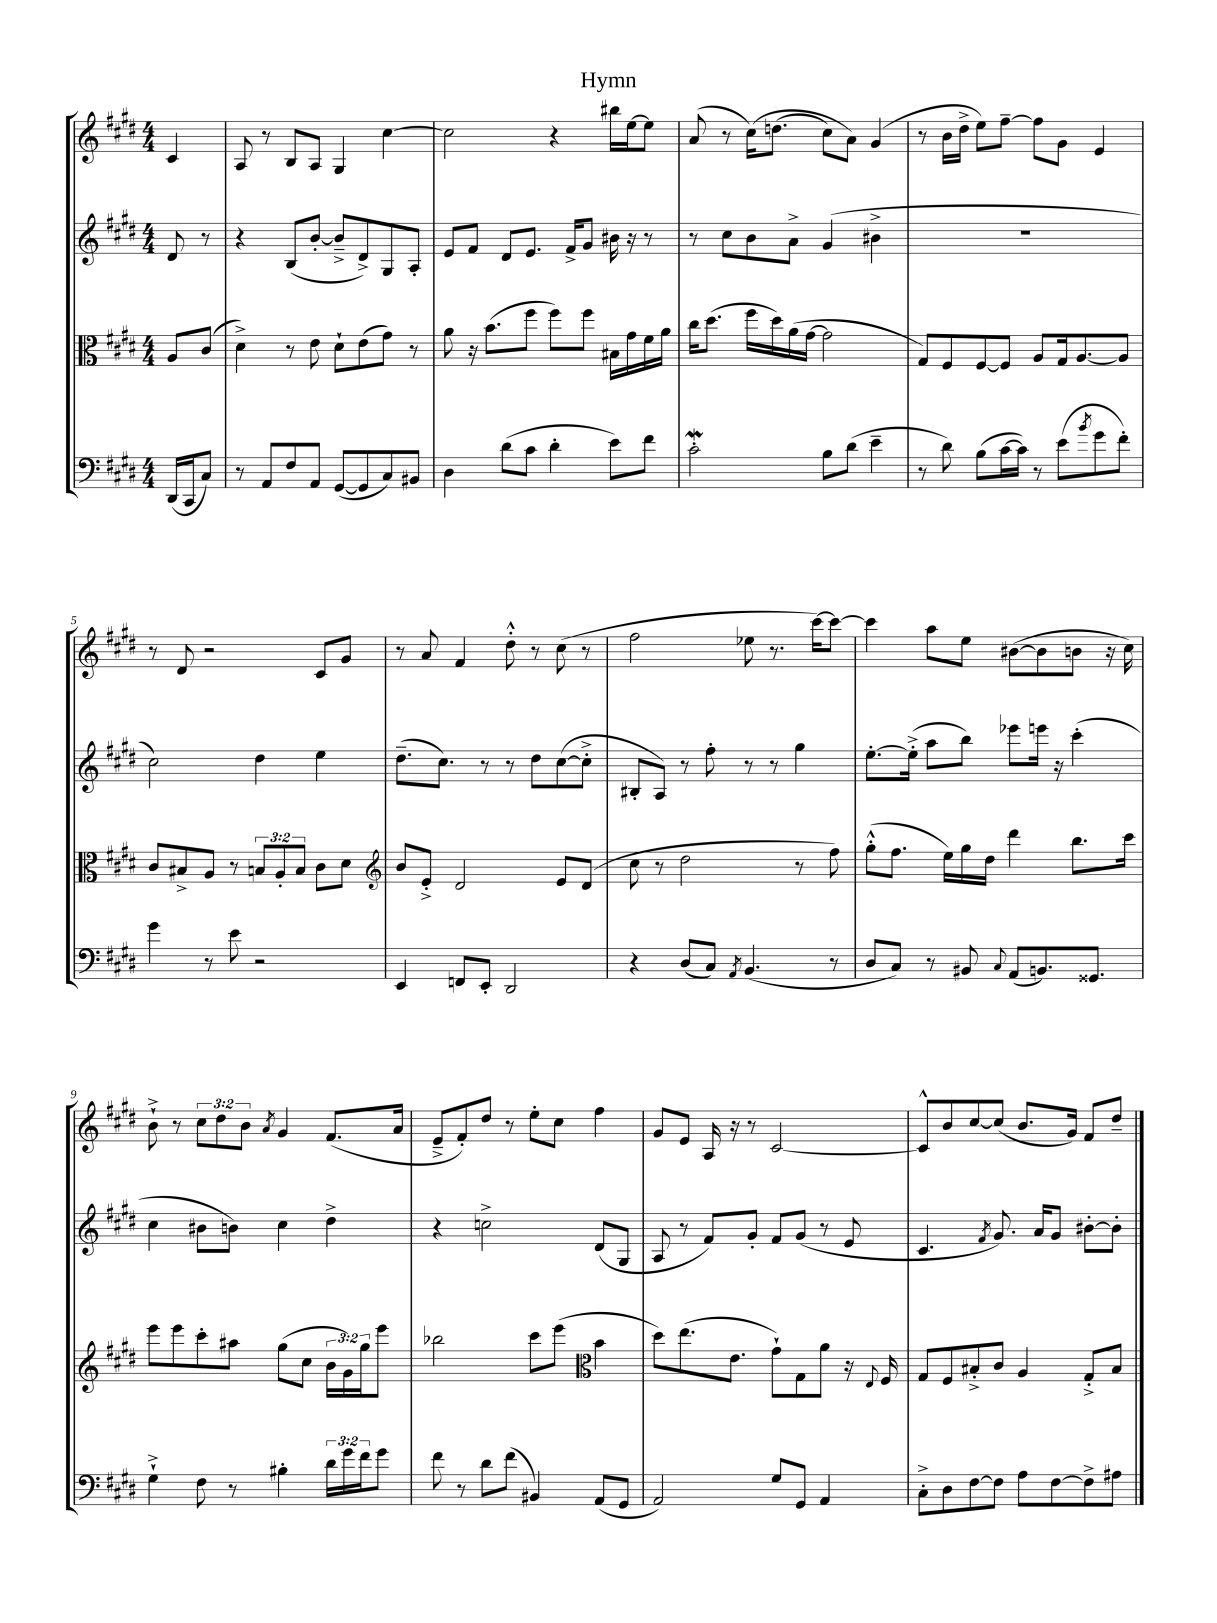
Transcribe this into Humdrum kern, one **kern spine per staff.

**kern	**kern	**kern	**kern
*part4	*part3	*part2	*part1
*staff4	*staff3	*staff2	*staff1
*clefF4	*clefC3	*clefG2	*clefG2
*k[f#c#g#d#]	*k[f#c#g#d#]	*k[f#c#g#d#]	*k[f#c#g#d#]
*M4/4	*M4/4	*M4/4	*M4/4
=	=	=	=
(16DD#/LL	8A/L	8d#/	4c#/
16CC#/J	.	.	.
8C#/J)	(8c#/J	8r	.
=1	=1	=1	=1
8r	4d#^\)	4r	8A/
8AA/L	.	.	8r
8F#/	8r	(8B/L	8B/L
8AA/J	8e\	[8b'/J	8A/J
([8GG#/L	8d#`\L	8b~^/L]	4G#/
8GG#/]	(8e\	8d#^/)	.
8C#/)	8g#\J)	8G#/	[4cc#\
8BB#X/J	8r	8A'/J	.
=2	=2	=2	=2
4D#\	8a\	8e/L	2cc#\]
.	16r	8f#/J	.
.	(8.b\L	.	.
(8d#\L	.	8d#/L	.
8c#\J	8ff#\J	8.e/J	.
4d#'\	8ff#\L)	.	4r
.	.	16f#^/KL	.
.	8ff#\J	8g#/J	.
8e\L)	16B#X\LL	16b#X\	16bb#X\LL
.	16g#\	16r	[16ee\J
8f#\J	16f#\	8r	8ee\J]
.	16a\JJ	.	.
=3	=3	=3	=3
2c#W'\	16cc#\KL	8r	(8a/
.	(8.dd#\J	.	.
.	.	8cc#\L	8r
.	16ff#\LL	8b\	(16cc#\KL)
.	16dd#\)	.	(8.ddn\J
.	(16a\	8a^\J	.
.	[16g#\JJ	.	.
8B\L	2g#\]	(4g#/	8cc#\L)
(8d#\J	.	.	8a\J)
4e~\	.	4b#X^\	(4g#/
=4	=4	=4	=4
8r	8G#/L)	1r	8r
8d#\)	8F#/	.	16b\LL
.	.	.	16dd#^\JJ
(8B\L	[8F#/	.	8ee\L)
[16c#\L	8F#/J]	.	[8ff#~\J
16c#\JJ])	.	.	.
8r	8A/L	.	8ff#\L]
(8e\L	16G#/k	.	8g#\J
.	[8.A/	.	.
8qb/	.	.	.
8g#\	.	.	4e/
8f#'\J)	8A/J]	.	.
!!LO:LB:g=z
=5	=5	=5	=5
4g#\	8c#/L	2cc#\)	8r
.	8B#X^/	.	8d#/
8r	8A/J	.	2r
8e\	8r	.	.
2r	12Bn/L	4dd#\	.
.	12A'/	.	.
.	12B/J	.	.
.	8c#\L	4ee\	8c#/L
.	8d#\J	.	8g#/J
=6	=6	=6	=6
*	*clefG2	*	*
4EE/	8b/L	(8.dd#~\L	8r
.	8e'^/J	.	8a/
.	.	8.cc#\J)	.
8FFn/L	2d#/	.	4f#/
8EE'/J	.	8r	.
2DD#/	.	8r	8dd#'^^\
.	.	8dd#\L	8r
.	8e/L	([8cc#\	(8cc#\
.	(8d#/J	8cc#'^\J]	8r
=7	=7	=7	=7
4r	8cc#\	8B#X'/L	2ff#\
.	8r	8A/J)	.
(8D#/L	2dd#\	8r	.
8C#/J)	.	8ff#'\	.
8qAA/	.	.	.
(4.BB/	.	8r	8ee-X\
.	.	8r	8.r
.	8r	4gg#\	.
.	.	.	[16ccc#\KL)
8r	8ff#\)	.	8ccc#\J_
=8	=8	=8	=8
8D#/L	(8gg#'^^\L	[8.ee'\L	4ccc#\]
8C#/J)	8.ff#\J	.	.
.	.	(16ee'^\Jk]	.
8r	.	8aa\L	8aa\L
.	16ee\LL)	.	.
8BB#X/	16gg#\	8bb\J)	8ee\J
.	16dd#\JJ	.	.
8qqC#/	.	.	.
(8AA/L	4ddd#\	8eee-X\L	([8b#X\L
8.BBn/)	.	16eeen\Jk	8b#\]
.	.	16r	.
.	8.bb\L	(4ccc#'\	8bn\J
8.GG##X/J	.	.	.
.	.	.	16r
.	16ccc#\Jk	.	16cc#\)
!!LO:LB:g=z
=9	=9	=9	=9
4G#`^\	8eee\L	4cc#\	8b`^\
.	8eee\	.	8r
8F#\	8ccc#'\	8b#X\L	12cc#\L
.	.	.	12dd#\
8r	8aa#X\J	8bn\J)	.
.	.	.	12b\J
.	.	.	8qa/
4B#X'\	(8gg#\L	4cc#\	4g#/
.	8cc#\J	.	.
24d#\LL	24b\LL	4dd#^\	(8.f#/L
24g#\	24g#\)	.	.
24f#\J	24gg#\J	.	.
8g#\J	8eee\J	.	.
.	.	.	16a/Jk
=10	=10	=10	=10
8f#\	2bb-X\	4r	8e~^/L
8r	.	.	8f#'/)
8d#\L	.	2ccn^\	8dd#/J
(8f#\J	.	.	8r
4BB#X/)	8ccc#\L	.	8ee'\L
.	(8eee\J	.	8cc#\J
*	*clefC3	*	*
(8AA/L	4b\	(8d#/L	4ff#\
8GG#/J	.	8G#/J	.
=11	=11	=11	=11
2AA/)	8dd#\L)	8A/	8g#/L
.	(8.ee\	8r	8e/J
.	.	8f#/L)	16A/
.	8.e\J	.	16r
.	.	8g#'/J	8r
8G#/L	8g#`\L)	8f#/L	[2c#/
8GG#/J	8G#\	(8g#/J	.
4AA/	8a\J	8r	.
.	16r	8e/	.
.	8qqE/	.	.
.	16F#/	.	.
=12	=12	=12	=12
8C#'^\L	8G#/L	4.c#/	8c#^^/L]
8D#\	8F#/	.	8b/
[8F#\	8B#X'^/	.	[8cc#/
.	.	8qf#/	.
8F#\J]	8c#/J	8.g#/)	(8cc#/J]
8A\L	4A/	.	8.b/L
.	.	16a/KL	.
[8F#\	.	8g#/J	.
.	.	.	16g#/Jk)
8F#^\]	8G#'^/L	[8b#X'\L	8f#/L
8A#X\J	8B#/J	8b#'\J]	8dd#~/J
==	==	==	==
*-	*-	*-	*-
